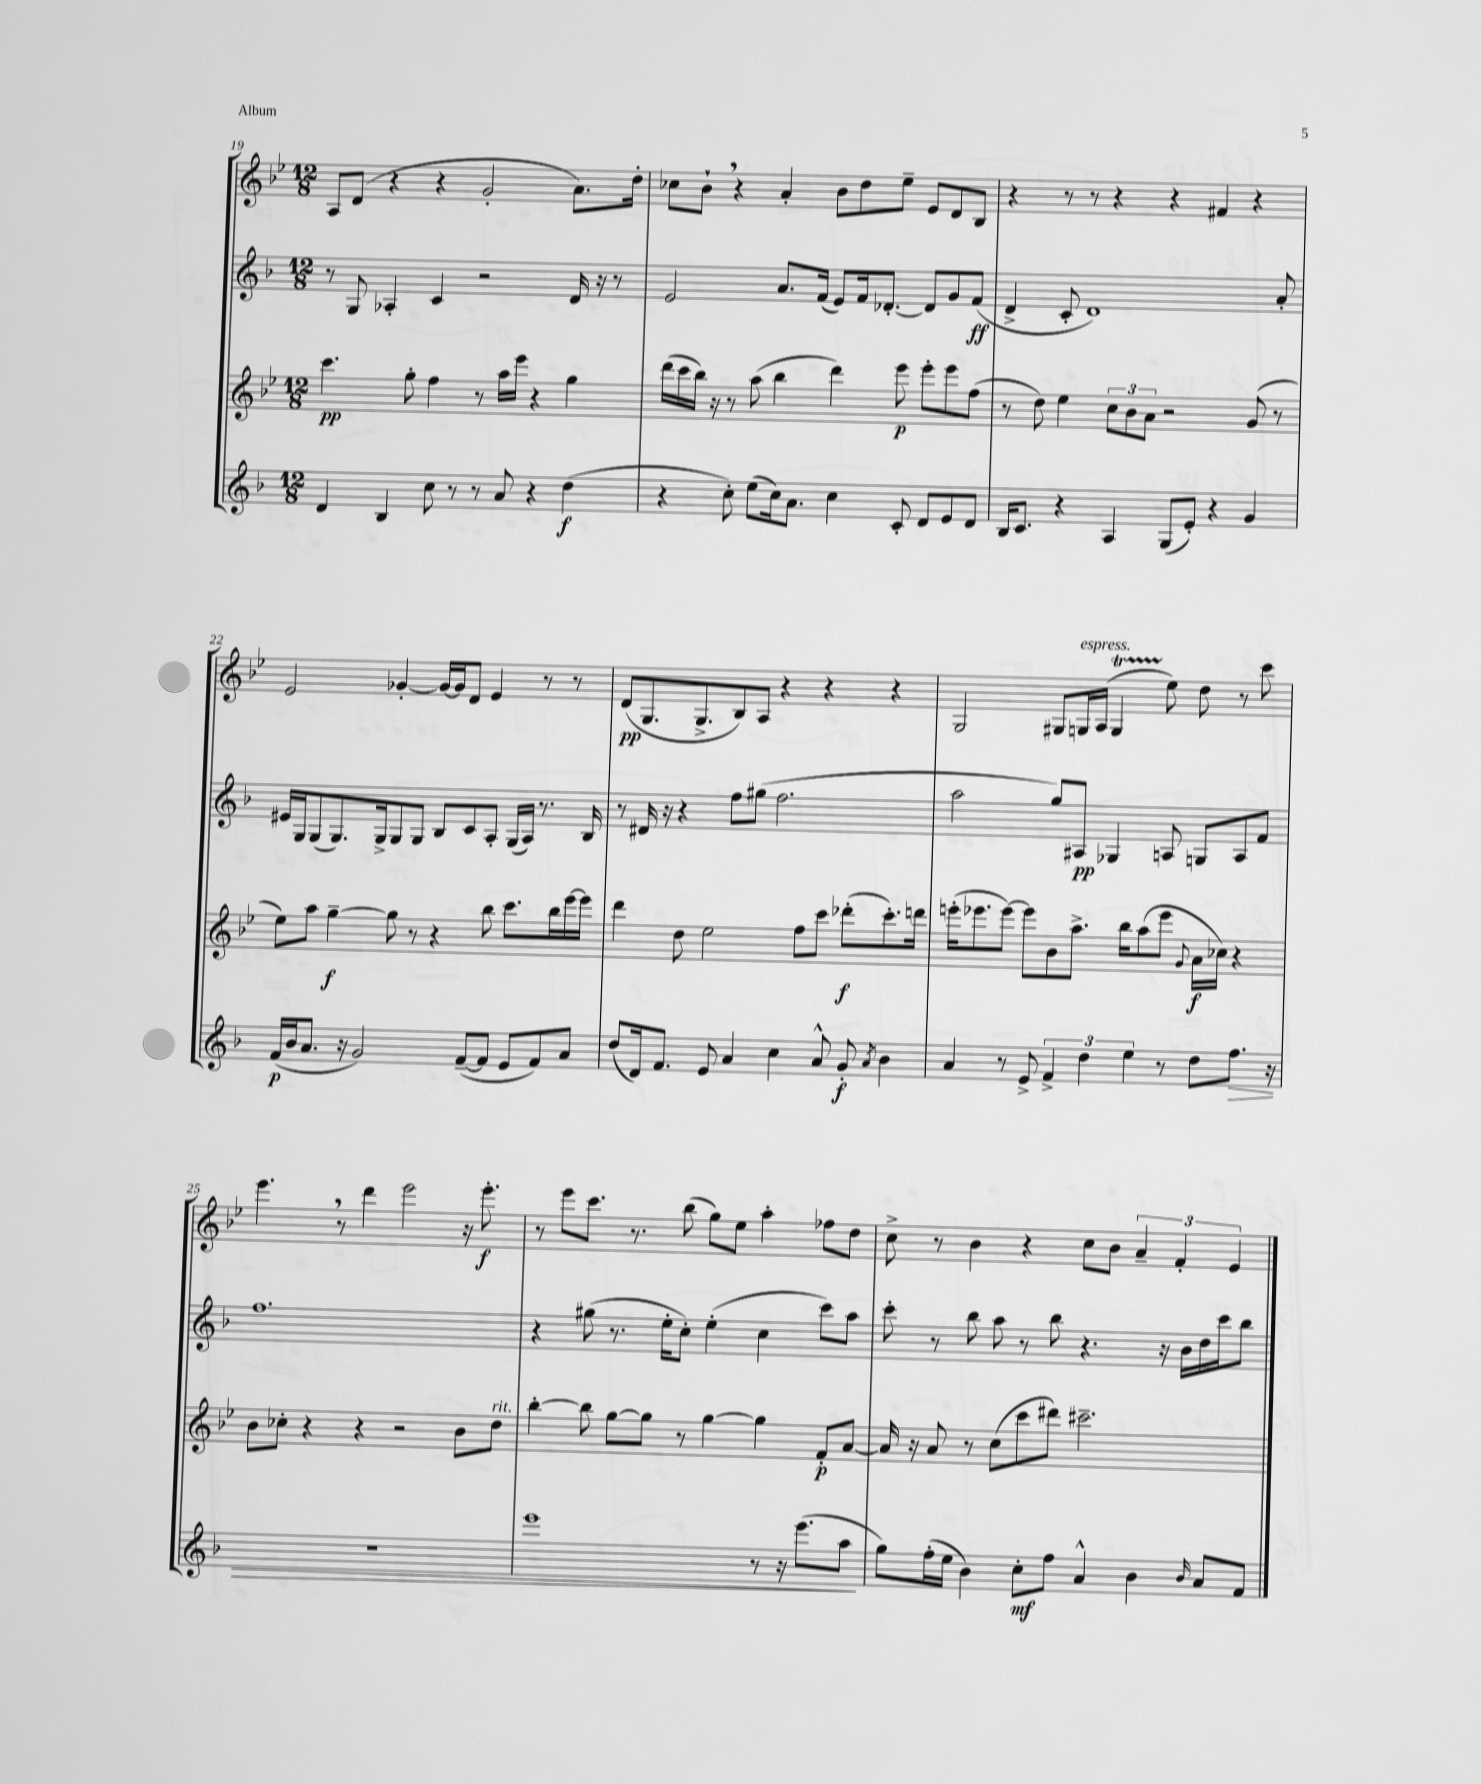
<<
\new StaffGroup <<
\new Staff = "s0" {
    \clef treble \key bes \major \numericTimeSignature \time 12/8
    a8 d'8( r4 r4 g'2-. a'8.) d''16-. |
    ces''8 bes'8-! \breathe r4 a'4-. bes'8 d''8 ees''8-- ees'8 d'8 bes8 |
    r4 r8 r8 r4 r4 fis'4 r4 |
    ees'2 ges'4~-. ges'16~ ges'16 d'8 ees'4 r8 r8 |
    d'8\pp( g8. g8.-> bes8) a8 r4 r4 r4 |
    g2 gis8 g16^\markup { \italic "espress." } a16( g4\startTrillSpan ees''8\stopTrillSpan) d''8 r8 c'''8 |
    ees'''4. \breathe r8 d'''4 ees'''2 r16 ees'''8.-.\f |
    r8 ees'''8 c'''8. r8. bes''8( g''8) ees''8 a''4-. fes''8 d''8 |
    c''8-> r8 bes'4 r4 c''8 bes'8 \tuplet 3/2 { a'4-- f'4-. ees'4 } \bar "|." |
}
\new Staff = "s1" {
    \clef treble \key f \major \numericTimeSignature \time 12/8
    r8 g8 aes4-. c'4 r2 d'16 r16 r8 |
    e'2 a'8. f'16( e'8) f'16 des'8.~-. des'8 g'8 f'8\ff( |
    d'4-> c'8-. d'1) a'8-. |
    eis'16 g16 g8( g8.) g16-> g8 g8 bes8 c'8 a8-. g16( a16) r8. bes16 |
    r8 dis'16 r16 r4 f''8 gis''8( f''2. |
    a''2 g''8) ais8\pp ges4 a8 g8 a8 f'8 |
    f''1. |
    r4 gis''8( r8. e''16-. c''8-.) e''4-.( c''4 c'''8) a''8 |
    c'''8-. r8 bes''8 a''8 r8 bes''8 r4. r16 bes'16 d''16 c'''16 bes''8 \bar "|." |
}
\new Staff = "s2" {
    \clef treble \key bes \major \numericTimeSignature \time 12/8
    c'''4.\pp g''8-. f''4 r8 a''16 ees'''16 r4 g''4 |
    d'''16( c'''16 bes''16) r16 r8 a''8( bes''4 d'''4) ees'''8\p ees'''8-. ees'''8 f''8( |
    r8 d''8) ees''4 \tuplet 3/2 { c''8 bes'8 a'8 } r2 g'8( r8 |
    ees''8) a''8 g''4~--\f g''8 r8 r4 bes''8 c'''8. bes''16 ees'''16~ ees'''16 |
    d'''4 d''8 ees''2 f''8 c'''8 des'''8-.\f( c'''8.-.) d'''16 |
    e'''16-.( ees'''8. ees'''8~) ees'''8 bes'8 a''8.-> bes''16 a''8( ees'''8 \appoggiatura { g'8 } a'16\f ces''16) r4 |
    bes'8 ces''8-. r4 r4 r2 bes'8 d''8^\markup { \italic "rit." } |
    bes''4~-. bes''8 g''8~ g''8 r8 g''4~ g''4 f'8-.\p a'8~ |
    a'16 r16 a'8 r8 c''8( c'''8 dis'''8) cis'''2.-- \bar "|." |
}
\new Staff = "s3" {
    \clef treble \key f \major \numericTimeSignature \time 12/8
    d'4 bes4 c''8 r8 r8 a'8 r4 d''4\f( |
    r4 c''8-.) e''8( c''16) a'8. c''4 c'8-. d'8 e'8 d'8 |
    bes16 c'8. r4 a4 g8( e'8-.) r4 g'4 |
    f'16\p( bes'16 a'8. r16 g'2) f'8~--( f'8 e'8 f'8) a'8 |
    d''8( d'16) f'8. e'8 a'4 c''4 a'8-^ g'8-.\f \acciaccatura { a'8 } bes'4 |
    a'4 r8 e'8-> \tuplet 3/2 { f'4-> d''4 e''4 } r8 d''8 f''8.\> r16 |
    R1. |
    e'''1 r8 r16 e'''8.( a''8\! |
    g''8) f''16-.( e''16 bes'4) c''8-.\mf f''8 a'4-^ bes'4 \grace { bes'16 } a'8 f'8 \bar "|." |
}
>>
>>
\layout { \context { \Score currentBarNumber = #19 } }
